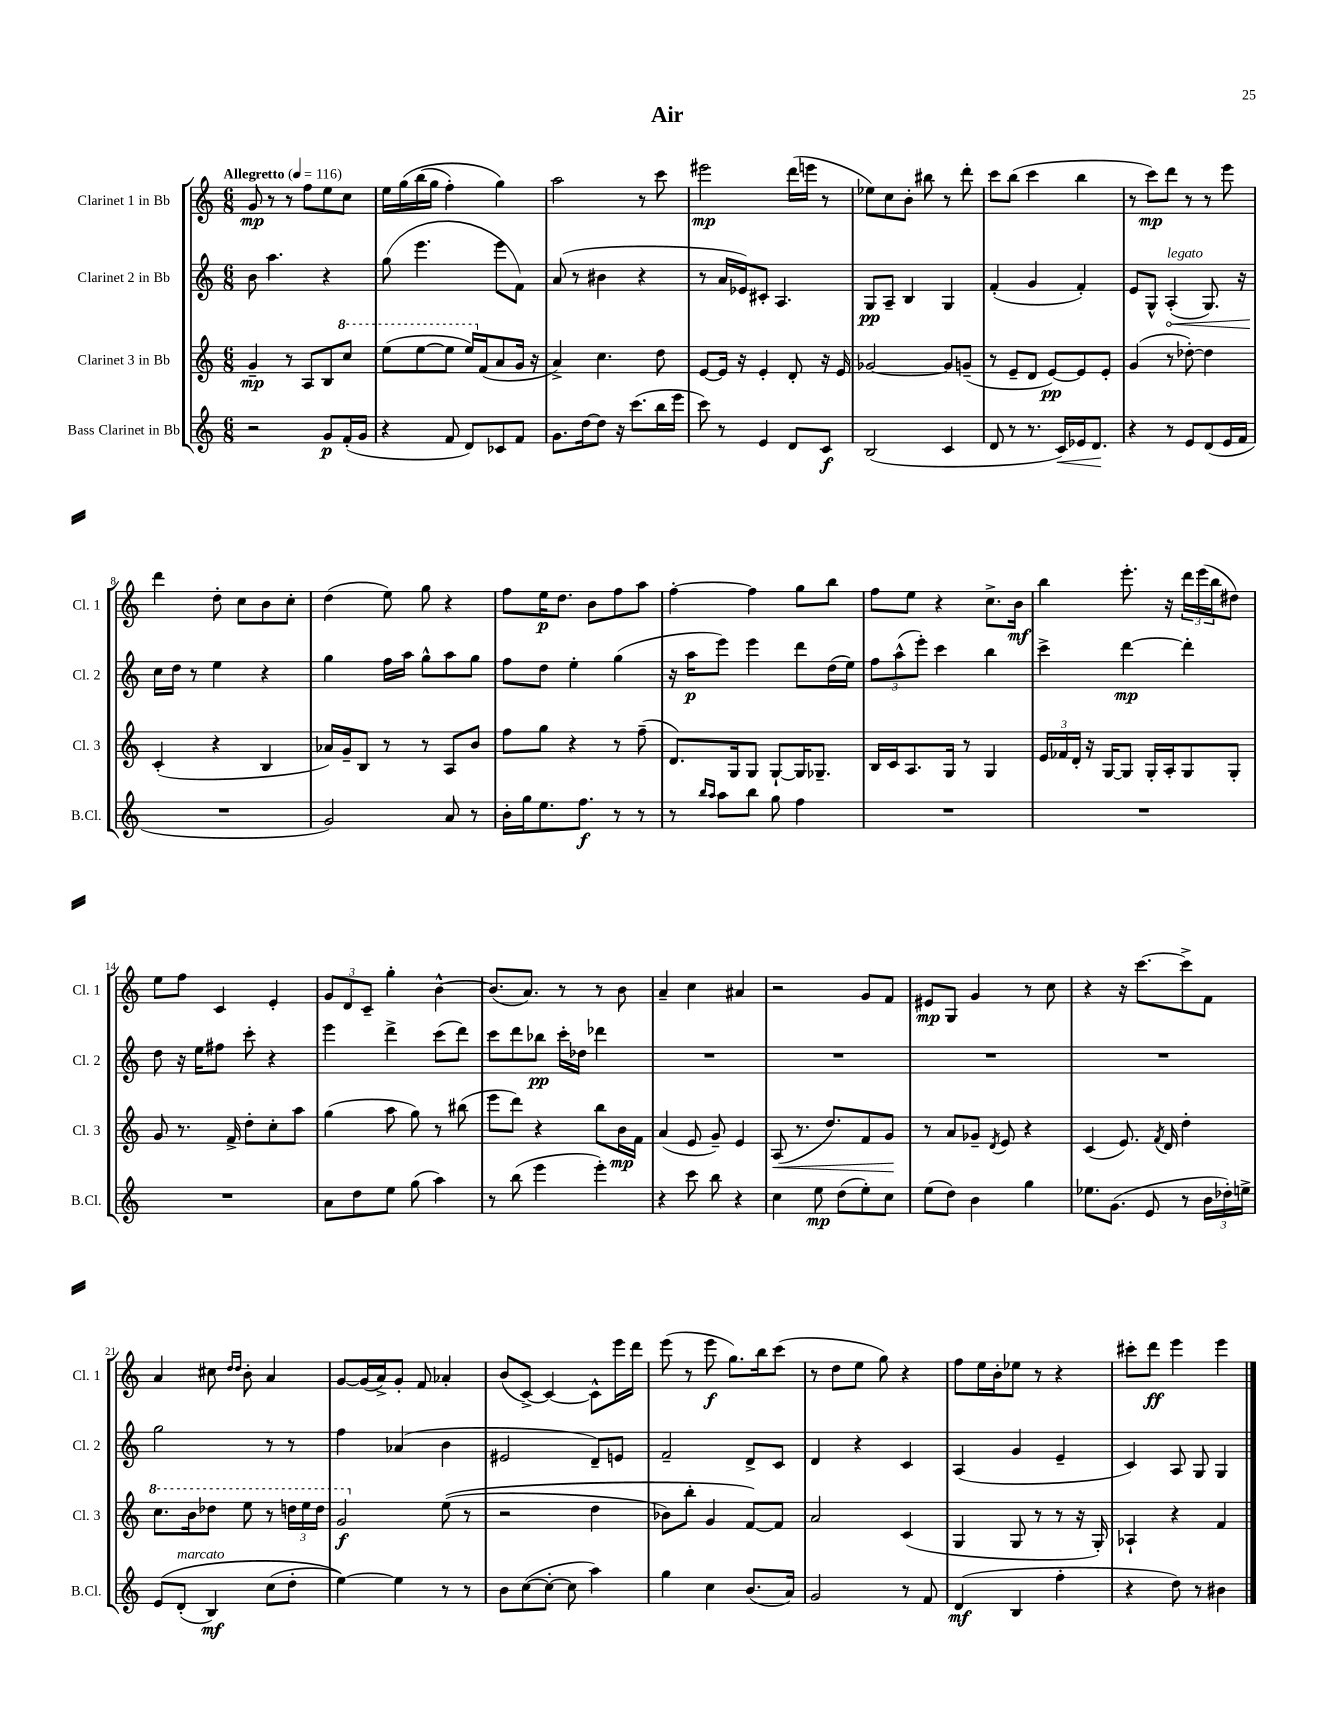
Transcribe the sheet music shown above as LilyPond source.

\header { title = "Air" }
<<
\new StaffGroup <<
\new Staff = "s0" \with { instrumentName = "Clarinet 1 in Bb" shortInstrumentName = "Cl. 1" } {
    \clef treble \key c \major \numericTimeSignature \time 6/8 \tempo "Allegretto" 4 = 116
    g'8\mp r8 r8 f''8 e''8 c''8 |
    e''16 g''16\( b''16( g''16 f''4-.) g''4\) |
    a''2 r8 c'''8 |
    eis'''2\mp d'''16( e'''16 r8 |
    ees''8) c''8 b'8-. bis''8 r8 d'''8-. |
    c'''8 b''8( c'''4 b''4 |
    r8 c'''8\mp) d'''8 r8 r8 e'''8 |
    d'''4 d''8-. c''8 b'8 c''8-. |
    d''4( e''8) g''8 r4 |
    f''8 e''16\p d''8. b'8 f''8 a''8 |
    f''4~-. f''4 g''8 b''8 |
    f''8 e''8 r4 c''8.-> b'16\mf |
    b''4 e'''8.-. r16 \tuplet 3/2 { d'''16 e'''16( b''16 } dis''8) |
    e''8 f''8 c'4 e'4-. |
    \tuplet 3/2 { g'8 d'8 c'8-- } g''4-. b'4~-^ |
    b'8.( a'8.) r8 r8 b'8 |
    a'4-- c''4 ais'4 |
    r2 g'8 f'8 |
    eis'8\mp g8 g'4 r8 c''8 |
    r4 r16 c'''8.~ c'''8-> f'8 |
    a'4 cis''8 \grace { d''16 d''16 } b'8-. a'4 |
    g'8~ g'16( a'16->) g'8-. f'8 aes'4-. |
    b'8( c'8~->) c'4~ c'8-^ e'''16 d'''16 |
    e'''8( r8 e'''8\f g''8.) b''16 c'''8( |
    r8 d''8 e''8 g''8) r4 |
    f''8 e''16 b'16-. ees''8 r8 r4 |
    cis'''8-. d'''8\ff e'''4 e'''4 \bar "|." |
}
\new Staff = "s1" \with { instrumentName = "Clarinet 2 in Bb" shortInstrumentName = "Cl. 2" } {
    \clef treble \key c \major \numericTimeSignature \time 6/8
    b'8 a''4. r4 |
    g''8( e'''4. e'''8 f'8) |
    a'8( r8 bis'4 r4 |
    r8 a'16 ees'16) cis'8-. a4. |
    g8\pp a8-- b4 g4 |
    f'4-.( g'4 f'4-.) |
    e'8 g8-^ \once \override Hairpin.circled-tip = ##t a4-.\<^\markup { \italic "legato" }( g8.) r16 |
    c''16\! d''16 r8 e''4 r4 |
    g''4 f''16 a''16 g''8-^ a''8 g''8 |
    f''8 d''8 e''4-. g''4( |
    r16 a''16\p e'''8) e'''4 d'''8 d''16( e''16) |
    \tuplet 3/2 { f''8 a''8-^( e'''8-.) } c'''4 b''4 |
    c'''4-> d'''4~\mp d'''4-. |
    d''8 r16 e''16 fis''8 c'''8-. r4 |
    e'''4 d'''4-> c'''8( d'''8) |
    c'''8 d'''8 bes''8\pp c'''16-. des''16 des'''4 |
    R2. |
    R2. |
    R2. |
    R2. |
    g''2 r8 r8 |
    f''4 aes'4( b'4 |
    eis'2 d'8--) e'8 |
    f'2-- d'8-> c'8 |
    d'4 r4 c'4 |
    a4( g'4 e'4-- |
    c'4) a8 g8 g4 \bar "|." |
}
\new Staff = "s2" \with { instrumentName = "Clarinet 3 in Bb" shortInstrumentName = "Cl. 3" } {
    \clef treble \key c \major \numericTimeSignature \time 6/8
    g'4--\mp r8 a8 b8 \ottava #1 c'''8 |
    e'''8( e'''8~ e'''8 e'''16) \ottava #0 f'16( a'8 g'16 r16 |
    a'4->) c''4. d''8 |
    e'8~ e'16 r16 e'4-. d'8-. r16 e'16 |
    ges'2~ ges'8 g'8--( |
    r8 e'8-- d'8 e'8~\pp) e'8 e'8-. |
    g'4( r8 des''8~-.) des''4 |
    c'4-.( r4 b4 |
    aes'16) g'16-- b8 r8 r8 a8 b'8 |
    f''8 g''8 r4 r8 f''8--( |
    d'8.) g16 g8 g8~-! g16 ges8.-- |
    b16 c'16 a8. g16 r8 g4 |
    \tuplet 3/2 { e'16 fes'16 d'16-. } r16 g16~ g8 g16-. a16-. g8 g8-. |
    g'8 r8. f'16-> d''8-. c''8-. a''8 |
    g''4( a''8 g''8) r8 bis''8( |
    e'''8 d'''8) r4 b''8 b'16\mp f'16 |
    a'4( e'8 g'8--) e'4 |
    a8\<( r8. d''8.) f'8 g'8\! |
    r8 a'8 ges'8-- \acciaccatura { d'8 } e'8 r4 |
    c'4( e'8.) \acciaccatura { f'8 } d'16 d''4-. |
    \ottava #1 c'''8. b''16 des'''8 e'''8 r8 \tuplet 3/2 { d'''16 e'''16 d'''16 } |
    g''2\f \ottava #0 e''8(\( r8 |
    r2 d''4 |
    bes'8) b''8-. g'4 f'8~\) f'8 |
    a'2 c'4( |
    g4 g8 r8 r8 r16 g16-.) |
    aes4-! r4 f'4 \bar "|." |
}
\new Staff = "s3" \with { instrumentName = "Bass Clarinet in Bb" shortInstrumentName = "B.Cl." } {
    \clef treble \key c \major \numericTimeSignature \time 6/8
    r2 g'8\p f'16-.( g'16 |
    r4 f'8 d'8) ces'8 f'8 |
    g'8. d''16~ d''8 r16 c'''8.( b''16 e'''16 |
    c'''8) r8 e'4 d'8 c'8\f |
    b2( c'4 |
    d'8 r8 r8. c'16\<) ees'16 d'8.\! |
    r4 r8 e'8 d'8( e'16 f'16 |
    R2. |
    g'2) a'8 r8 |
    b'16-. g''16 e''8. f''8.\f r8 r8 |
    r8 \grace { b''16 a''16 } a''8 b''8 g''8 f''4 |
    R2. |
    R2. |
    R2. |
    a'8 d''8 e''8 g''8( a''4) |
    r8 b''8( e'''4 e'''4-.) |
    r4 c'''8 b''8 r4 |
    c''4 e''8\mp d''8( e''8-.) c''8 |
    e''8( d''8) b'4 g''4 |
    ees''8. g'8.( e'8 r8 \tuplet 3/2 { b'16 des''16-.) e''16-> } |
    e'8\( d'8-.^\markup { \italic "marcato" }( b4\mf) c''8( d''8-. |
    e''4~)\) e''4 r8 r8 |
    b'8 c''8~( c''8~-. c''8 a''4) |
    g''4 c''4 b'8.( a'16) |
    g'2 r8 f'8 |
    d'4\mf( b4 f''4-. |
    r4 d''8) r8 bis'4 \bar "|." |
}
>>
>>
